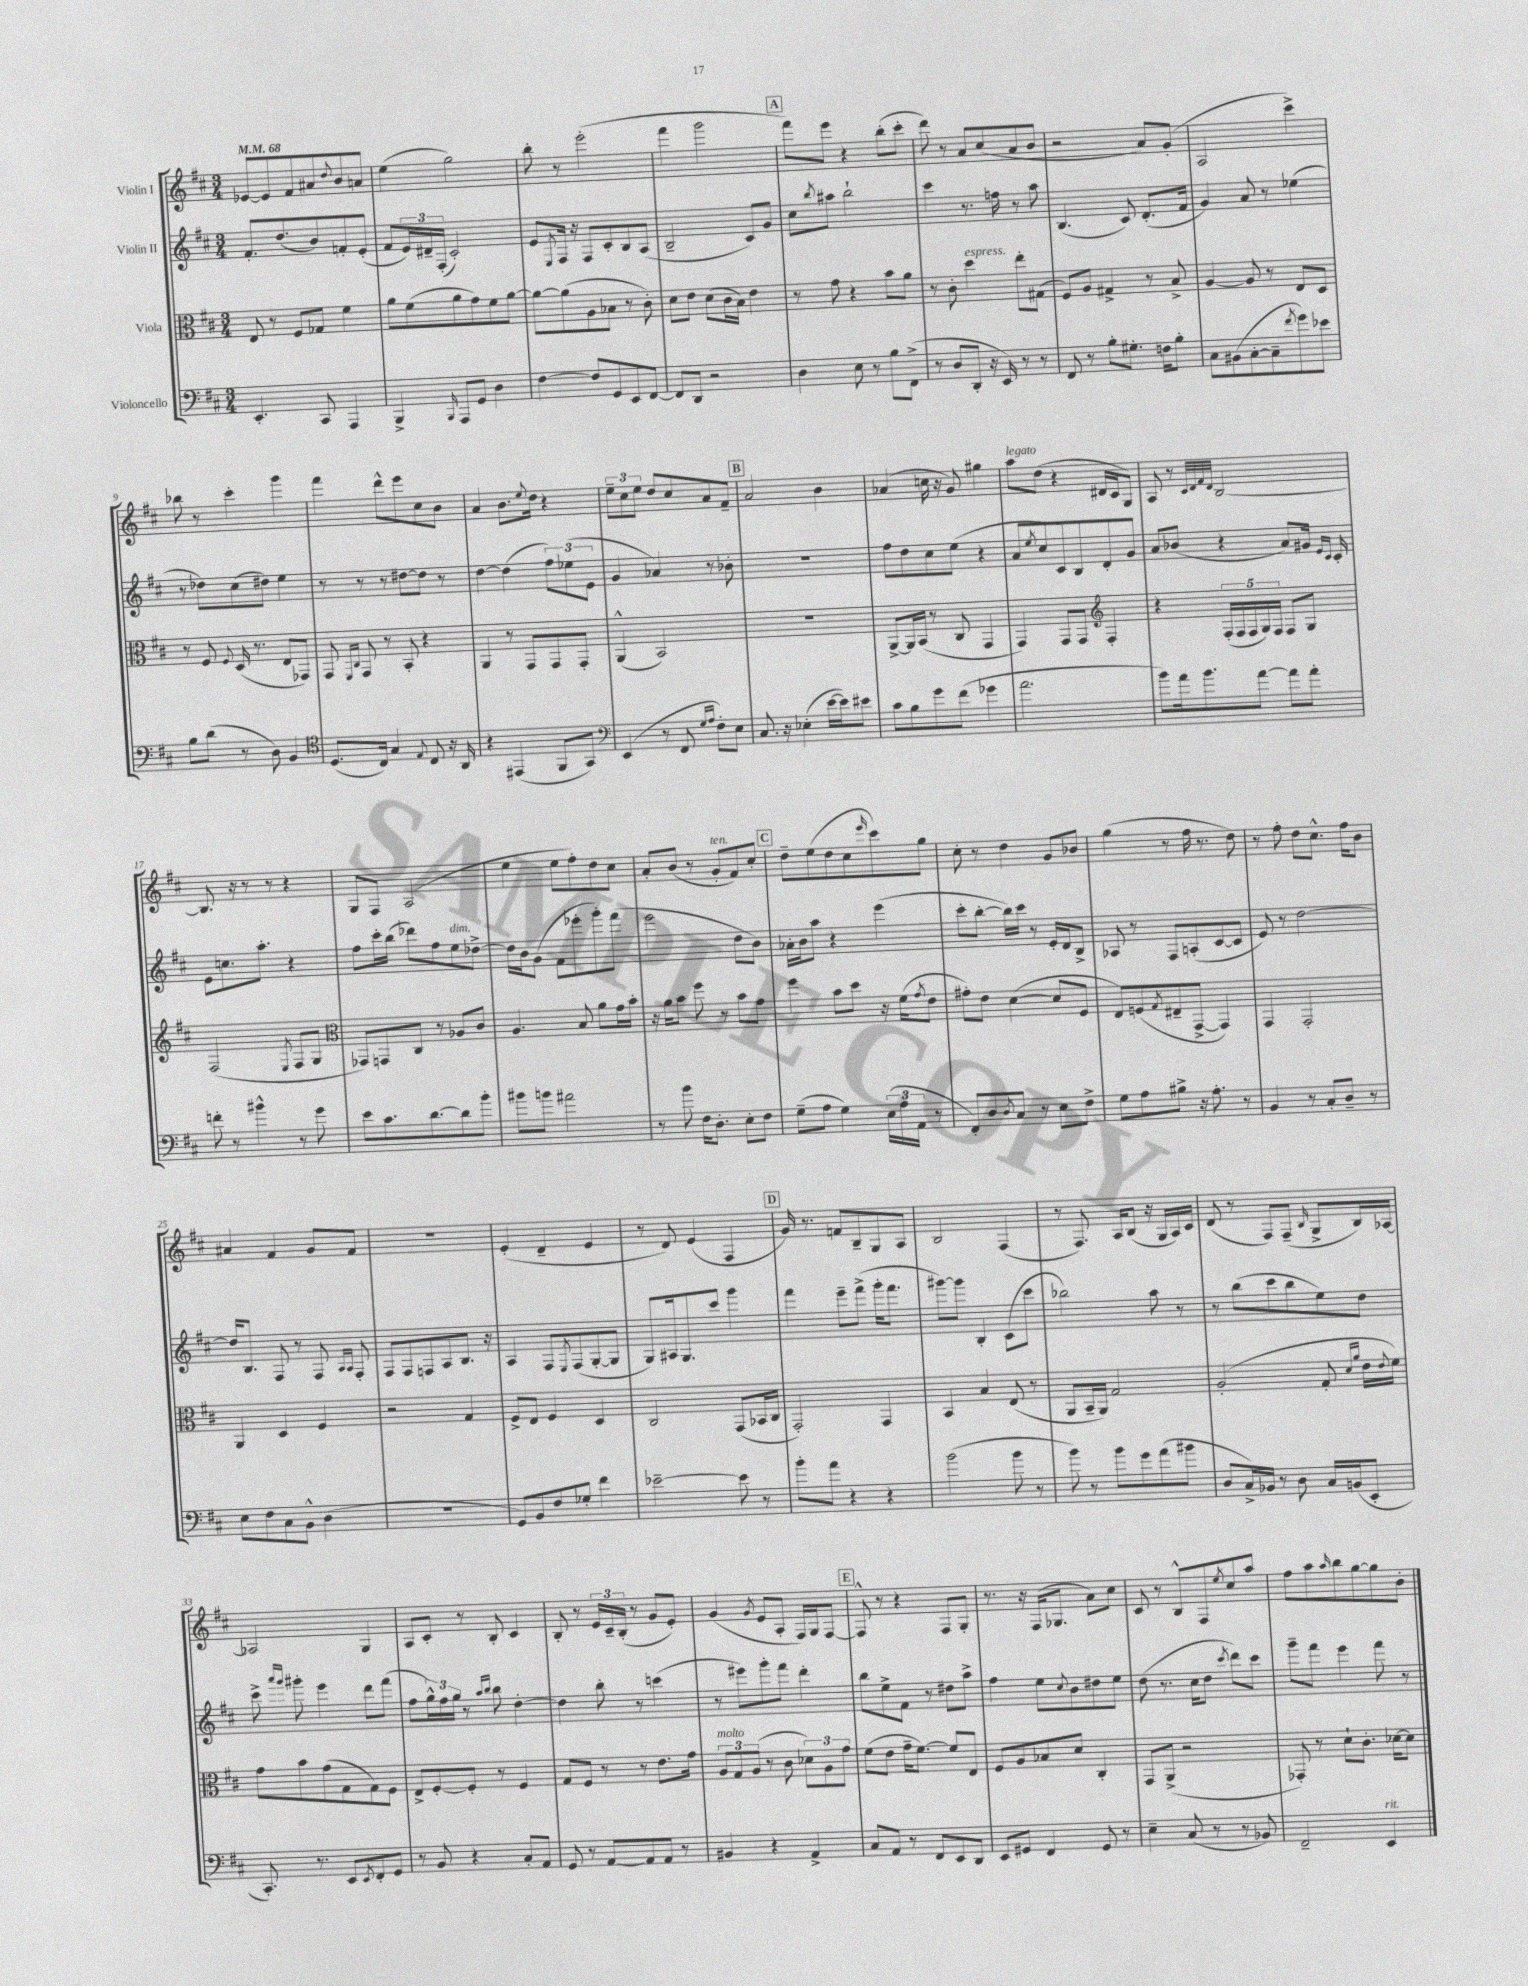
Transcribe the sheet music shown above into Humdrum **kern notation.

**kern	**kern	**kern	**kern
*staff4	*staff3	*staff2	*staff1
*clefF4	*clefC3	*clefG2	*clefG2
*k[f#c#]	*k[f#c#]	*k[f#c#]	*k[f#c#]
*M3/4	*M3/4	*M3/4	*M3/4
*MM68	*MM68	*MM68	*MM68
4.EE'	8E	8.f#'	[8e-
.	8r	.	8e-]
.	.	(8.dd	.
.	8F#	.	8f#
8CC#	8G-	8b)	8a#
.	.	.	8qqdd
4AAA	4f#	8f'	8b
.	.	(8e'	8a
=	=	=	=
4BBB^	8a	8f#	(4ee
.	(8f#	24e)	.
.	.	24d#~	.
.	.	(24F#'	.
16qqBBB	.	.	.
8AAA	8a	2c#')	2gg)
8GG	8g)	.	.
4D	8f#	.	.
.	[8a	.	.
=	=	=	=
[4F#	8a_	8e	8bb'
.	.	8qE	.
.	(8a]	16F#	8r
.	.	16r	.
8F#]	8A	8F#	(2eee'
8GG	8B-	8c#'	.
8EE	8r	8B	.
[8FF#	8c#')	(8A	.
=	=	=	=
8FF#]	8d	2B~	4fff#
8DD	8e	.	.
2r	(8d	.	2ggg
.	16c#	.	.
.	16B)	.	.
.	4e	8c#)	.
.	.	8g	.
=	=	=	=
4D	8r	8cc#	8fff#)
.	.	8qbb	.
.	8g	8aa#	8eee
8E	4r	2bb`	4r
8r	.	.	.
8B	8b	.	(8bb'
(8FF#^	8a	.	8ccc#'
=	=	=	=
8r	8r	4ccc#	8ddd)
8D	8c#'	.	8r
8DD'	4dd	8.r	8a
16r	.	.	(8cc#
16EE)	.	16ff	.
8r	8ee'	8r	8a
8r	(8G#	8aa	8b
=	=	=	=
8FF#	8F#)	(4.B	2r
8r	8A	.	.
8B'	4G#^	.	.
8.G#'	.	8c#)	.
.	8r	(8.d'	8a)
16F	.	.	.
8B'	8B^	.	(8g'
.	.	16f#	.
=	=	=	=
8C#	[4A	4g)	2A
(8BB#	.	.	.
[8C#'	8A]	8a	.
8C#~]	8r	8r	.
8qf#	.	.	.
8g)	8E	(4ee-	4ccc#^)
8e-	8D	.	.
=	=	=	=
8B	8r	8r	8bb-
(8d	8F#	8dd-)	8r
.	8qqF#	.	.
8r	(16D	(8cc#	4ccc#'
.	8.r	.	.
8D)	.	8dd#)	.
4BB	8E	4ee	4ggg
.	8GG-)	.	.
=	=	=	=
*clefC4	*	*	*
(8.D	8GG	8r	4fff#
.	16qqFF#	.	.
.	16qqC#	.	.
.	8GG	8r	.
16C#)	.	.	.
4G	8r	8r	8ddd^^
.	8BB'	[8dd#	8eee
8qqE	.	.	.
8C#	4r	8dd#]	8cc#
16r	.	8r	8b
16AA	.	.	.
=	=	=	=
4r	4AA	[4dd	4a
(4EE#	8r	(4dd]	8.b
.	8GG	.	.
.	.	.	8qqee
.	.	.	16dd
8FF#	8GG	12ff#)	4r
.	.	(12ee-	.
8GG)	8GG'	.	.
.	.	12e	.
=	=	=	=
*clefF4	*	*	*
(4EE	(4AA^^	4g	12ee~
.	.	.	12cc#
.	.	.	12ee
8r	2BB)	4a-)	8dd
8FF#	.	.	8cc#
16qqG	.	.	.
16qqA	.	.	.
8F#')	.	8r	8a
8E	.	8b-'	8f#~
=	=	=	=
8.C#	2.r	2.r	2a
16r	.	.	.
(4E-'	.	.	.
[16e	.	.	4b
16e])	.	.	.
8e#	.	.	.
=	=	=	=
8c#	[8AA^	8ff#	(4a-
8B	16AA]	8dd	.
.	(16BB	.	.
8g	8r	8cc#	16cc
.	.	.	16r
(8f#	8C#	(8ee	8g)
4g-	4GG	4r	4gg#
=	=	=	=
2.a	4GG)	8a	8aa
.	.	8qee	.
.	.	8cc#	(8dd
.	8GG	8c#)	4r
.	8GG	8B	.
*	*clefG2	*	*
.	4F#'	8d'	16d#
.	.	.	16c#
.	.	8g	8G)
=	=	=	=
8b)	4r	8a	8A
16a	.	(8b-	8r
8.b	.	.	.
.	.	.	32qqc#
.	.	.	32qqd
.	.	.	32qqf#
.	.	.	32qqd
.	(20F#'	4r	[2B
.	20F#	.	.
.	20F#	.	.
[8a	.	.	.
.	20G)	.	.
.	20F#	.	.
8a]	8F#	8a)	.
8a'	8G	16g#	.
.	.	16qqe	.
.	.	16qqc#	.
.	.	16c#'	.
=	=	=	=
8f'	(2F#	8e	8.B]
8r	.	8.cc	.
.	.	.	16r
4b#^^	.	.	8r
.	.	8.aa'	.
.	.	.	8r
.	8qE	.	.
8r	8F#	4r	4r
8g	8G	.	.
=	=	=	=
*	*clefC3	*	*
8e	8GG-)	8ff#	8G
8.c#	8GG	16ccc#'	8F#
.	.	(16bb	.
.	8C#	8ddd-)	(2A
[8.d	.	.	.
.	8r	8ff#	.
8d]	8A-	8ee	.
8b'	8c#	[8dd-^	.
=	=	=	=
8b#	4.A	16dd-]	4ee
.	.	16b	.
8b	.	(8g	.
2a#	.	8f#	8ee
.	8B	8eee-'	8ff#')
.	8a	8ggg')	8dd
.	16g	(8fff#	8cc#
.	16b'	.	.
=	=	=	=
8r	16r	2eee	8a'
.	16a	.	.
8b	8b	.	(8b
16F#	8ff#	.	8r
8.D'	.	.	.
.	8r	.	8g'
8E'	8b	8dd	8f#)
8F#	8g	8b)	8cc#'
=	=	=	=
(8G~	4ff#	16a-'	8dd~
.	.	16b	.
8A	.	8aa	(8ee
4G)	8b	4r	8dd
.	8dd	.	8cc#
.	.	.	16qqeee
(24E	16r	(4eee	8ccc#)
24A	.	.	.
.	(16f#	.	.
24AA	.	.	.
.	8qg	.	.
8r	8e	.	8gg
=	=	=	=
8FF#')	8g#')	8ccc#'	8cc#'
8D	8e	[8bb'	8r
8qD	.	.	.
8C#	([4d	16bb])	4dd
.	.	16ccc#	.
8r	.	8r	.
8E	8d]	16e'	8g
.	.	16d	.
8F#^	8F#	8B^	8b-
=	=	=	=
8G	8E)	8A-	(4gg
8A	(8F	8r	.
.	8qG	.	.
8B#^	8E#~	8F#	8r
16r	[8GG^	(8A'	16ff#
8.A'	.	.	8.r
.	4GG])	[8c#	.
8r	.	8c#]	8dd)
=	=	=	=
4BB	4GG	8e)	8r
.	.	8r	8ff#'
8r	2GG'	[2dd	8dd
8C#'	.	.	8.cc#^^
8D~	.	.	.
.	.	.	16ff#
8r	.	.	8b
=	=	=	=
8E	4AA	16dd]	4a#
.	.	8.B	.
8F#	.	.	.
8C#	4D	8F#	4f#
8BB^^	.	8r	.
(4D	4F#	8F#	8g
.	.	16qqA	.
.	.	16qqA	.
.	.	8F#'	8f#
=	=	=	=
2.r	2r	8F#	2.r
.	.	8F#	.
.	.	8F	.
.	.	8A	.
.	4G	8.B	.
.	.	16r	.
=	=	=	=
8GG)	8F#^	4A	(4e'
8BB	8E	.	.
8F#	4F#	8F#	4d~
.	.	8qE	.
8G-'	.	(8F#	.
4f#	4D	[8G'	4e
.	.	8G]	.
=	=	=	=
[2e-~	2C#	8G)	8r
.	.	16A#	8d)
.	.	8.G	.
.	.	.	(4e
.	.	8ccc#	.
8e-]	(8GG	4ggg	4F#
8r	16BB-	.	.
.	16C#	.	.
=	=	=	=
8b'	2GG')	4fff#	16g)
.	.	.	8.r
8a	.	.	.
4r	.	8eee~	8f
.	.	(8fff#^	8B~
4r	4GG	16ggg'	8G
.	.	8.fff#	.
.	.	.	8A
=	=	=	=
(2b	4BB	[8ggg#)	2B
.	.	8ggg#]	.
.	4B	4B'	.
8b	(8E	(8c#	(4F#
8r	8r	8ccc#	.
=	=	=	=
8b)	8AA	2bb-)	8r
8r	16BB~	.	8.F#)
.	16AA)	.	.
8b	2G	.	.
.	.	.	16A
8g	.	.	(8B
(8a	.	8aa	16r
.	.	.	16G
8b#	.	8r	16A)
.	.	.	16c#
=	=	=	=
8D	(2A'	8r	(8d
16C#^)	.	(8bb	8r
16BB-	.	.	.
8r	.	8ccc#	8F#)
8D	.	8bb	(8F#~
.	.	.	16qqB
16C#	8G'	8ee)	8G^
(16BB	.	.	.
.	16qqd	.	.
.	16qqa	.	.
8EE'	16e	8dd	16B)
.	8qqe	.	.
.	16f#)	.	[16A-
=	=	=	=
8.CC#')	8g	8ccc#^	2A-]
.	.	16qqaaa	.
.	.	16qqggg	.
.	8b	8ggg#'	.
8.r	.	.	.
.	(8g	4eee	.
8EE	8G	.	.
8qEE	.	.	.
8FF#'	8G)	8ddd	4G
8GG	8F#	(8fff#	.
=	=	=	=
8r	8E^	8ff#	8A
8BB	[8F#'	24gg^^)	8c#'
.	.	24ff#	.
.	.	24gg	.
4r	8F#']	8r	8r
.	.	16qqaa	.
.	.	16qqbb	.
.	8r	8bb	8B'
8C#'	4F#	[4dd'	4c#
8AA	.	.	.
=	=	=	=
8GG	8G	4dd]	8B'
8r	8F#	.	8r
[8AA	8r	8bb'	24e
.	.	.	24c#~
.	.	.	(24B'
8AA]	8r	8r	8r
8AA	8.e	(4ccc	8g
8r	.	.	8e')
.	16g	.	.
=	=	=	=
4BB#	12A	8r	(4g
.	12G	.	.
.	.	8eee#)	.
.	(12A	.	.
.	.	.	8qg
4r	8r	8ggg'	8e
.	8c#	8fff#	8A'
4AA^	12d-)	4ddd'	16F#)
.	.	.	16G
.	12A	.	.
.	.	.	[8F#
.	12g	.	.
=	=	=	=
8C#	(8f#	8bb	8F#^^]
8AA	8e	8ee^	8r
8r	16g~	8f#	4r
.	[8.f#)	.	.
8FF#	.	8r	.
8EE	8f#]	8dd#	8F#
8DD	8E	8aa^	8G'
=	=	=	=
8EE	8F#	4ff#	8.r
8GG#	8A	.	.
.	.	.	16r
4FF#	8B-	8ee	(16F#
.	.	.	8.G-
.	.	8qqcc#	.
.	8d	8b	.
8GG#	4C#'	8dd#	8a)
8r	.	8ee	8cc#
=	=	=	=
4E~	8GG	(8dd	8c#
.	(8AA^	8.r	8r
(8C#	2r	.	8B^^
.	.	16cc#	.
8r	.	8dd	8F#
.	.	8qccc#	8qee
8r	.	8ddd)	8cc#
8BB-)	.	8ccc#	8aa
=	=	=	=
2FF#~	8GG-')	8ggg~	8ff#
.	8r	8fff#	8aa
.	.	.	16qqaa
.	8d`	4eee	8bb
.	8.c#'	.	[8gg
4EE	.	8fff#	8gg]
.	[16d-	.	.
.	8d-]	8r	8b'
==	==	==	==
*-	*-	*-	*-
